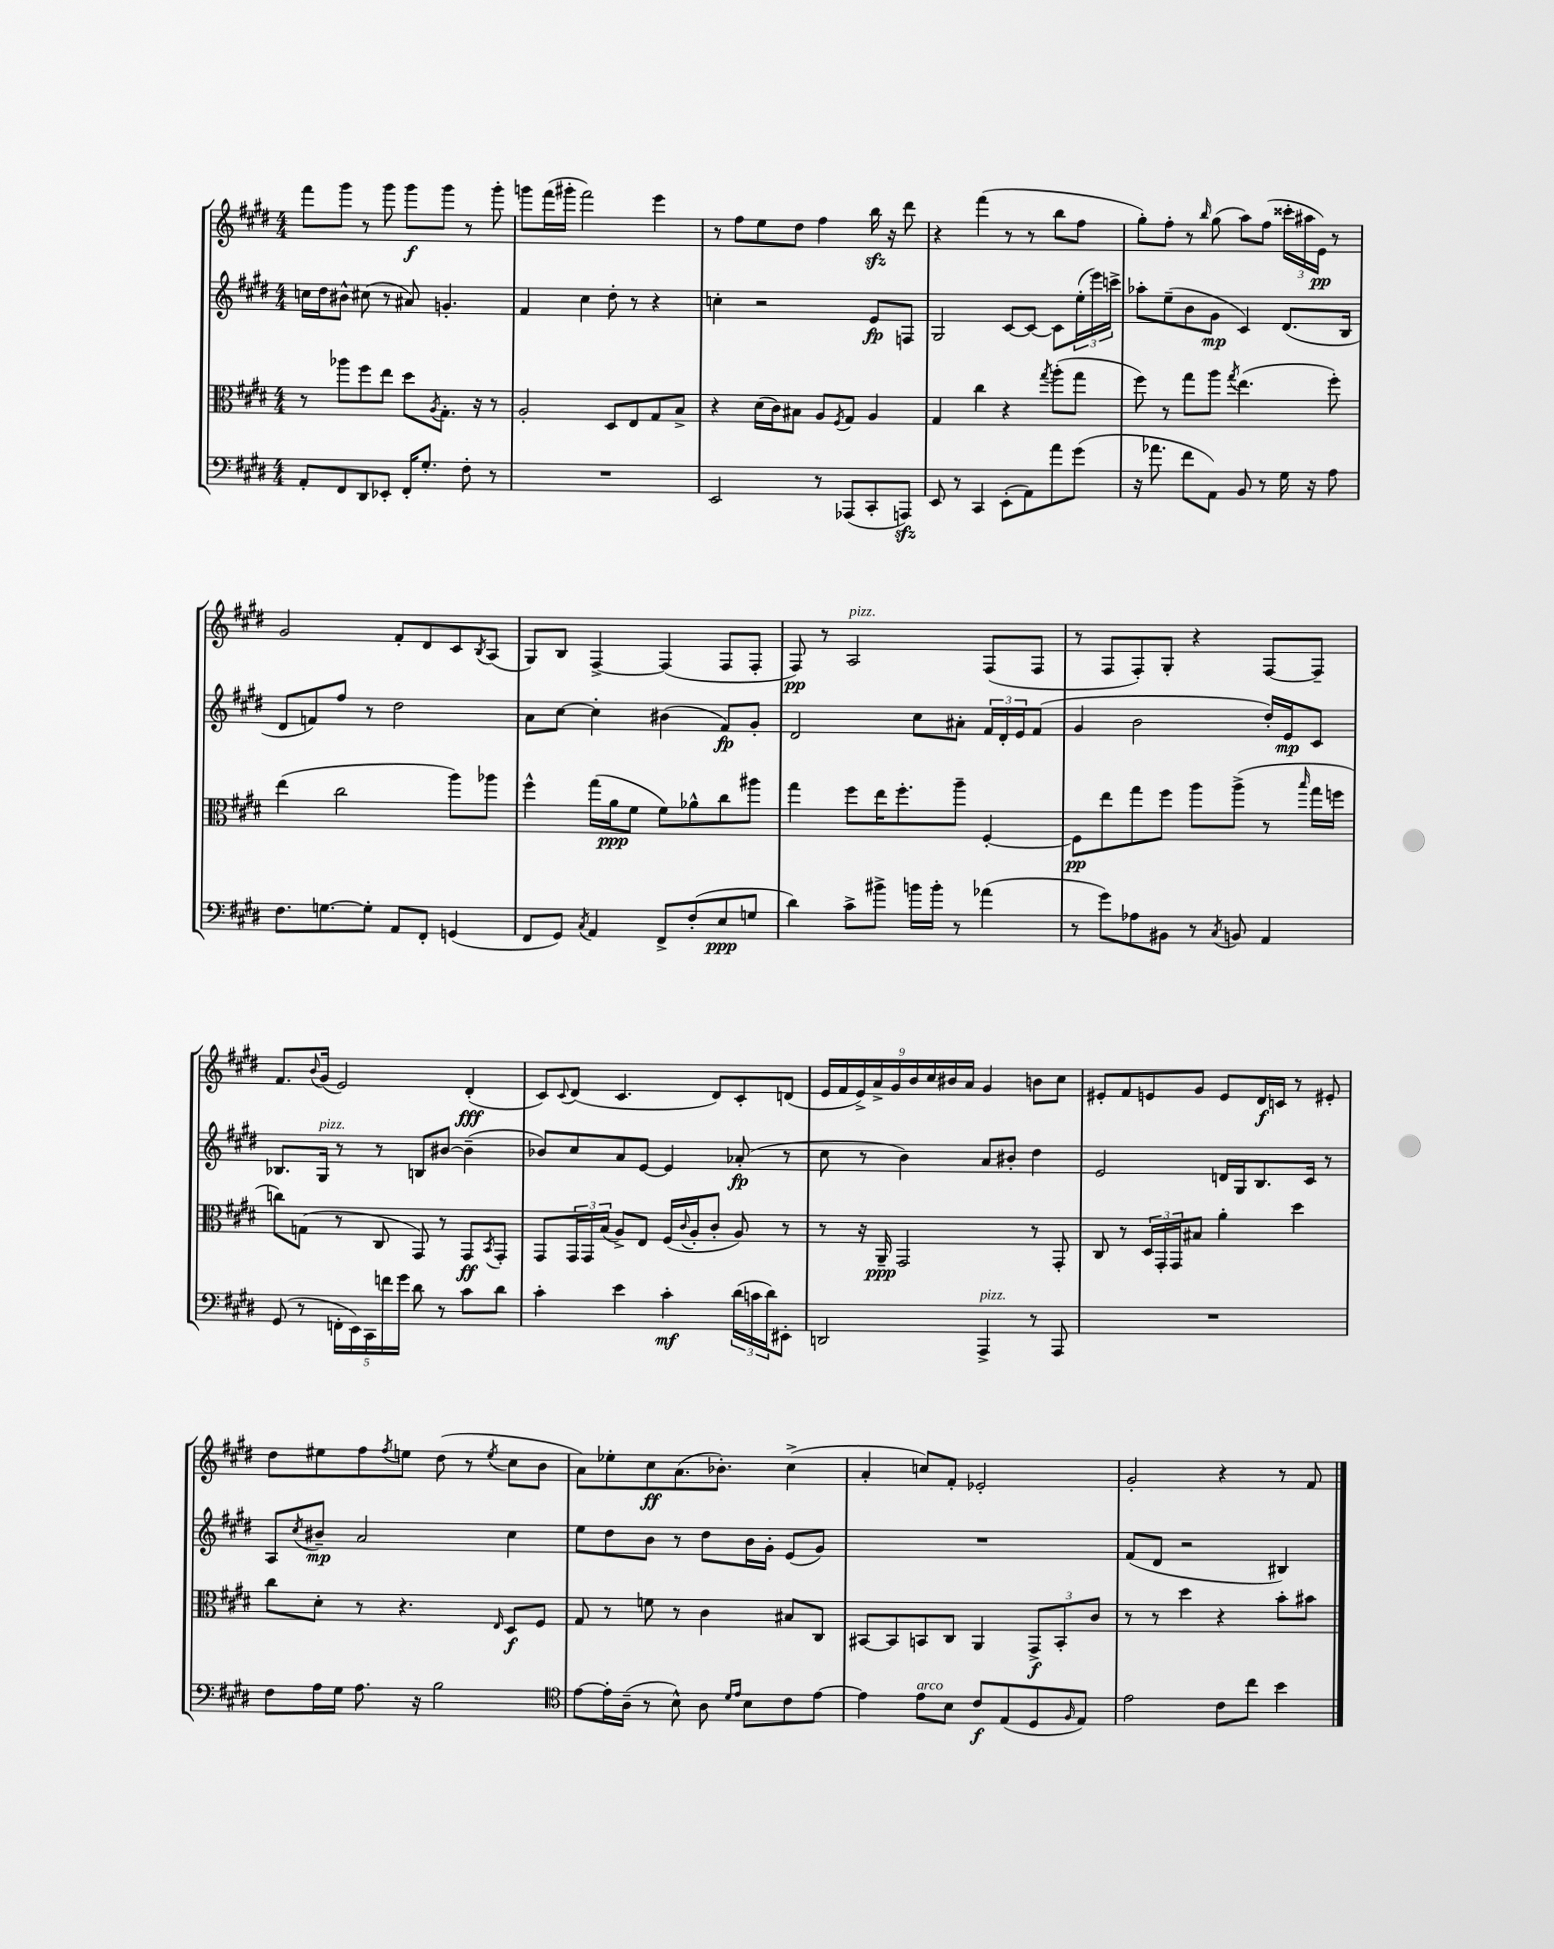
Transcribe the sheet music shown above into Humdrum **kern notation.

**kern	**dynam	**kern	**dynam	**kern	**dynam	**kern	**dynam
*part4	*part4	*part3	*part3	*part2	*part2	*part1	*part1
*staff4	*staff4	*staff3	*staff3	*staff2	*staff2	*staff1	*staff1
*clefF4	*	*clefC3	*	*clefG2	*	*clefG2	*
*k[f#c#g#d#]	*	*k[f#c#g#d#]	*	*k[f#c#g#d#]	*	*k[f#c#g#d#]	*
*M4/4	*	*M4/4	*	*M4/4	*	*M4/4	*
=5	=5	=5	=5	=5	=5	=5	=5
8AA'/L	.	8r	.	16ccn\LL	.	8fff#\L	.
.	.	.	.	16dd#\J	.	.	.
8FF#/	.	8aa-X\L	.	8b#X^^\J	.	8ggg#\J	.
8DD#/	.	8ff#\	.	(8cc#X\	.	8r	.
8EE-X'/J	.	8ee\J	.	8r	.	8ggg#\	.
16FF#'/KL	.	8dd#\L	.	8a#X/)	.	8ggg#\L	f
8.G#'/J	.	.	.	.	.	.	.
.	.	8qA/	.	.	.	.	.
.	.	8.G#'\J	.	4.gn'/	.	8ggg#\J	.
8F#'\	.	.	.	.	.	8r	.
.	.	16r	.	.	.	.	.
8r	.	8r	.	.	.	8ggg#'\	.
=6	=6	=6	=6	=6	=6	=6	=6
1r	.	2A'/	.	4f#/	.	8gggn\L	.
.	.	.	.	.	.	(16fff#\L	.
.	.	.	.	.	.	16ggg#X'\JJ	.
.	.	.	.	4cc#\	.	2fff#\)	.
.	.	8D#/L	.	8dd#'\	.	.	.
.	.	8E/	.	8r	.	.	.
.	.	8G#/	.	4r	.	4eee\	.
.	.	8B^/J	.	.	.	.	.
=7	=7	=7	=7	=7	=7	=7	=7
2EE/	.	4r	.	4ccn'\	.	8r	.
.	.	.	.	.	.	8ff#\L	.
.	.	(16d#\LL	.	2r	.	8ee\	.
.	.	16c#\J)	.	.	.	.	.
.	.	8B#X\J	.	.	.	8dd#\J	.
8r	.	8A/L	.	.	.	4ff#\	.
.	.	8qF#/	.	.	.	.	.
(8AAA-X/L	.	8G#/J	.	.	.	.	.
8CC#'/	.	4A/	.	8e/L	fp	16bbzz\	.
.	.	.	.	.	.	16r	.
8AAAnzz/J)	.	.	.	8Fn/J	.	8ddd#\	.
=8	=8	=8	=8	=8	=8	=8	=8
8EE/	.	4G#/	.	2G#/	.	4r	.
8r	.	.	.	.	.	.	.
4CC#/	.	4cc#\	.	.	.	(4fff#\	.
(8EE'\L	.	4r	.	[8c#/L	.	8r	.
8AA\)	.	.	.	8c#/J_	.	8r	.
.	.	8qgg#/	.	.	.	.	.
8a\	.	(8aa'\L	.	8c#\L]	.	8bb\L	.
(8g#\J	.	8gg#\J	.	(24ee'\L	.	8ff#\J	.
.	.	.	.	24eee\)	.	.	.
.	.	.	.	24cccn^\JJ	.	.	.
=9	=9	=9	=9	=9	=9	=9	=9
16r	.	8ff#\)	.	8aa-X'\L	.	8gg#'\L)	.
8.a-X\	.	.	.	.	.	.	.
.	.	8r	.	(8ee~\	.	8ff#'\J	.
8f#\L	.	8gg#\L	.	8b\	.	8r	.
.	.	.	.	.	.	16qqbb/	.
8AA\J)	.	8aa\J	.	8g#\J	mp	(8gg#\	.
.	.	8qgg#/	.	.	.	.	.
8BB/	.	(4.ee\	.	4c#/)	.	8aa\L)	.
8r	.	.	.	.	.	(8ff#\J	.
16G#\	.	.	.	(8.d#/L	.	24ccc##X'\LL	.
.	.	.	.	.	.	24aa#X\	.
16r	.	.	.	.	.	.	.
.	.	.	.	.	.	24e\JJ)	pp
8A\	.	8ff#'\)	.	.	.	8r	.
.	.	.	.	16B/Jk	.	.	.
!!LO:LB:g=z
=10	=10	=10	=10	=10	=10	=10	=10
8.F#\L	.	(4ee\	.	8d#/L	.	2g#/	.
.	.	.	.	8fn/)	.	.	.
[8.Gn\	.	.	.	.	.	.	.
.	.	2cc#\	.	8ff#/J	.	.	.
8G'\J]	.	.	.	8r	.	.	.
8AA/L	.	.	.	2dd#\	.	8f#'/L	.
8FF#'/J	.	.	.	.	.	8d#/	.
(4GGn/	.	8aa\L)	.	.	.	8c#/	.
.	.	.	.	.	.	8qB/	.
.	.	8aa-X\J	.	.	.	(8A/J	.
=11	=11	=11	=11	=11	=11	=11	=11
8FF#/L	.	4ff#^^\	.	8a\L	.	8G#/L)	.
8GG#/J)	.	.	.	[8cc#\J	.	8B/J	.
8qC#/	.	.	.	.	.	.	.
4AA/	.	(16gg#\LL	.	4cc#'\]	.	[4F#^/	.
.	.	16a\J	ppp	.	.	.	.
.	.	8f#\J	.	.	.	.	.
8FF#^/L	.	8f#\L)	.	(4b#X\	.	(4F#/]	.
(8F#'/	.	8a-X^^\	.	.	.	.	.
8E/	ppp	8cc#\	.	8f#/L)	fp	8F#/L	.
8Gn/J	.	8aa#X\J	.	8g#'/J	.	8F#'/J	.
=12	=12	=12	=12	=12	=12	=12	=12
4d#\)	.	4gg#\	.	2d#/	.	8F#/)	pp
.	.	.	.	.	.	8r	.
!	!	!	!	!	!	!LO:TX:a:i:t=pizz.	!
8c#^\L	.	8ff#\L	.	.	.	2A/	.
8b#X^\J	.	16ee\K	.	.	.	.	.
.	.	8.ff#'\	.	.	.	.	.
16bn\LL	.	.	.	8cc#\L	.	.	.
16b'\JJ	.	.	.	.	.	.	.
8r	.	8aa~\J	.	8a#X'\J	.	.	.
(4a-X\	.	[4F#'/	.	24f#/LL	.	(8F#/L	.
.	.	.	.	24d#'/	.	.	.
.	.	.	.	24e/J	.	.	.
.	.	.	.	(8f#/J	.	8F#/J	.
=13	=13	=13	=13	=13	=13	=13	=13
8r	.	8F#\L]	pp	4g#/	.	8r	.
8g#\L)	.	8ee\	.	.	.	8F#/L	.
8A-X\	.	8gg#\	.	2b\	.	8F#'/)	.
8BB#X\J	.	8ff#\J	.	.	.	8G#'/J	.
8r	.	8aa\L	.	.	.	4r	.
8qC#/	.	.	.	.	.	.	.
8BBn/	.	(8aa^\J	.	.	.	.	.
4AA/	.	8r	.	16dd#'/LL)	.	[8F#/L	.
.	.	.	.	16e/J	mp	.	.
.	.	16qqbb/	.	.	.	.	.
.	.	16gg#\LL	.	8c#/J	.	8F#~/J]	.
.	.	16ffn\JJ	.	.	.	.	.
!!LO:LB:g=z
=14	=14	=14	=14	=14	=14	=14	=14
(8GG#/	.	8ccn\L)	.	8.B-X/L	.	8.f#/L	.
8r	.	(8Gn\J	.	.	.	.	.
.	.	.	.	.	.	8qqb/	.
!	!	!	!	!LO:TX:a:i:t=pizz.	!	!	!
.	.	.	.	16G#/Jk	.	(16g#/Jk	.
20FFn'\LL	.	8r	.	8r	.	2e/)	.
20EE\)	.	.	.	.	.	.	.
20CC#\	.	.	.	.	.	.	.
.	.	8C#/	.	8r	.	.	.
20fn\	.	.	.	.	.	.	.
20g#\JJ	.	.	.	.	.	.	.
8d#\	.	8GG#/)	.	8Bn/L	.	.	.
8r	.	8r	.	[8b#X/J	.	.	.
8c#\L	.	8GG#/L	ff	(4b#~\]	.	(4d#'/	fff
.	.	8qBB/	.	.	.	.	.
8d#\J	.	8GG#'/J	.	.	.	.	.
=15	=15	=15	=15	=15	=15	=15	=15
4c#'\	.	8GG#/L	.	8b-X/L)	.	8c#/L)	.
.	.	.	.	.	.	8qqc#/	.
.	.	24GG#/L	.	8cc#/	.	(8d#/J	.
.	.	24GG#/	.	.	.	.	.
.	.	(24B/JJ	.	.	.	.	.
4e\	.	8A^/L)	.	8a/	.	4.c#/	.
.	.	8E/J	.	[8e/J	.	.	.
4c#'\	mf	(16F#/LL	.	4e/]	.	.	.
.	.	8qqc#/	.	.	.	.	.
.	.	16A'/J	.	.	.	.	.
.	.	8c#'/J	.	.	.	8d#/L)	.
(24d#\LL	.	8A/)	.	(8a-X'/	fp	8c#'/	.
24cn\	.	.	.	.	.	.	.
24d#\J)	.	.	.	.	.	.	.
8EE#X'\J	.	8r	.	8r	.	(8dn/J	.
=16	=16	=16	=16	=16	=16	=16	=16
2DDn/	.	8r	.	8cc#\	.	18e/LL	.
.	.	.	.	.	.	18f#/	.
.	.	.	.	.	.	18e^/)	.
.	.	16r	.	8r	.	.	.
.	.	.	.	.	.	18a^/	.
.	.	16AA~/	ppp	.	.	.	.
.	.	.	.	.	.	18g#/	.
.	.	2GG#/	.	4b\)	.	.	.
.	.	.	.	.	.	18b/	.
.	.	.	.	.	.	18cc#/	.
.	.	.	.	.	.	18b#X/	.
.	.	.	.	.	.	18a/JJ	.
!LO:TX:a:i:t=pizz.	!	!	!	!	!	!	!
4AAA^/	.	.	.	8a/L	.	4g#/	.
.	.	.	.	8b#X'/J	.	.	.
8r	.	8r	.	4dd#\	.	8bn\L	.
8AAA/	.	8GG#'/	.	.	.	8cc#\J	.
=17	=17	=17	=17	=17	=17	=17	=17
1r	.	8C#/	.	2e/	.	8e#X'/L	.
.	.	8r	.	.	.	8f#/	.
.	.	24D#/LL	.	.	.	8en/	.
.	.	24GG#'/	.	.	.	.	.
.	.	24GG#/J	.	.	.	.	.
.	.	8B#X/J	.	.	.	8g#/J	.
.	.	4a'\	.	16dn/LL	.	8e/L	.
.	.	.	.	16G#/J	.	.	.
.	.	.	.	8.B/	.	16d#/L	f
.	.	.	.	.	.	16cn/JJ	.
.	.	4dd#\	.	.	.	8r	.
.	.	.	.	16c#/Jk	.	.	.
.	.	.	.	8r	.	8e#X'/	.
!!LO:LB:g=z
=18	=18	=18	=18	=18	=18	=18	=18
8F#\L	.	8cc#\L	.	8A/L	.	8dd#\L	.
.	.	.	.	8qcc#/	.	.	.
16A\L	.	8d#'\J	.	8b#X~/J	mp	8ee#X\	.
16G#\JJ	.	.	.	.	.	.	.
8.A\	.	8r	.	2a/	.	8ff#\	.
.	.	.	.	.	.	8qff#/	.
.	.	4.r	.	.	.	8een\J	.
16r	.	.	.	.	.	.	.
2B\	.	.	.	.	.	(8dd#\	.
.	.	.	.	.	.	8r	.
.	.	16qqE/	.	.	.	8qee/	.
.	.	8D#/L	f	4cc#\	.	8cc#\L	.
.	.	8F#/J	.	.	.	8b\J	.
=19	=19	=19	=19	=19	=19	=19	=19
*clefC4	*	*	*	*	*	*	*
[8e\L	.	8G#/	.	8ee\L	.	8a\L)	.
16e'\L]	.	8r	.	8dd#\	.	8ee-X'\	.
(16A~\JJ	.	.	.	.	.	.	.
8r	.	8fn\	.	8b\J	.	8cc#\	ff
8B^^\)	.	8r	.	8r	.	(8.a\	.
8A\	.	4c#\	.	8dd#\L	.	.	.
.	.	.	.	.	.	8.b-X'\J)	.
16qqd#/LL	.	.	.	.	.	.	.
16qqe/JJ	.	.	.	.	.	.	.
8B\L	.	.	.	16b\L	.	.	.
.	.	.	.	16g#'\JJ	.	.	.
8c#\	.	8B#X/L	.	(8e/L	.	(4cc#^\	.
[8e\J	.	8C#/J	.	8g#/J)	.	.	.
=20	=20	=20	=20	=20	=20	=20	=20
4e\]	.	[8BB#X/L	.	1r	.	4a'/	.
.	.	8BB#/]	.	.	.	.	.
!LO:TX:a:i:t=arco	!	!	!	!	!	!	!
8e\L	.	8BBn/	.	.	.	8ccn/L)	.
8B\J	.	8C#/J	.	.	.	8f#'/J	.
8c#/L	f	4AA/	.	.	.	2e-X'/	.
(8E/	.	.	.	.	.	.	.
8D#/	.	12GG#^/L	f	.	.	.	.
.	.	12BB'/	.	.	.	.	.
16qqF#/	.	.	.	.	.	.	.
8E/J)	.	.	.	.	.	.	.
.	.	12c#/J	.	.	.	.	.
=21	=21	=21	=21	=21	=21	=21	=21
2e\	.	8r	.	(8f#/L	.	2g#'/	.
.	.	8r	.	8d#/J	.	.	.
.	.	4dd#\	.	2r	.	.	.
8c#\L	.	4r	.	.	.	4r	.
8cc#\J	.	.	.	.	.	.	.
4b\	.	8b'\L	.	4B#X/)	.	8r	.
.	.	8b#X\J	.	.	.	8f#/	.
==	==	==	==	==	==	==	==
*-	*-	*-	*-	*-	*-	*-	*-
